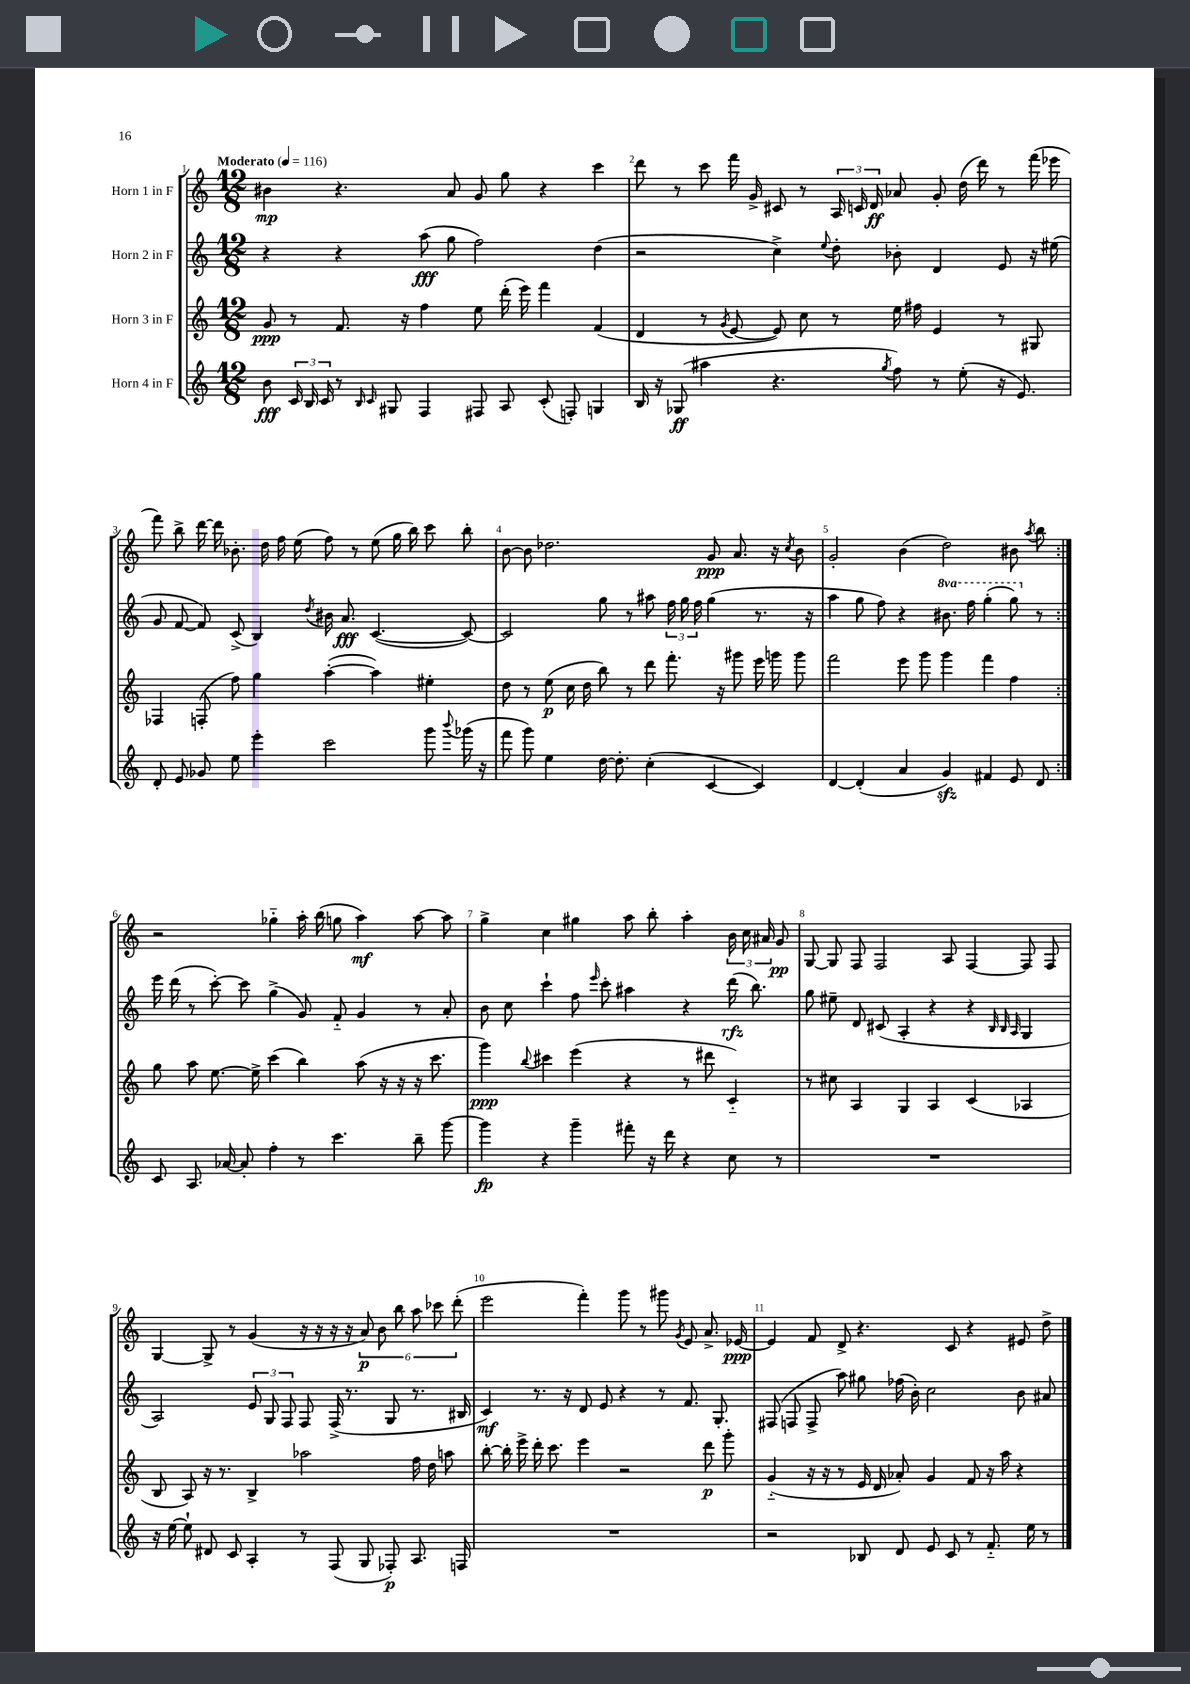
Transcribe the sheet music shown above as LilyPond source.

<<
\new StaffGroup <<
\new Staff = "s0" \with { instrumentName = "Horn 1 in F" } {
    \clef treble \key c \major \numericTimeSignature \time 12/8 \tempo "Moderato" 4 = 116
    \autoBeamOff \repeat volta 2 { bis'4\mp r4. a'8 g'8 g''8 r4 c'''4 |
    d'''8 r8 c'''8 f'''16 g'16-> cis'8 r8 \tuplet 3/2 { a16 c'16 d'16\ff } aes'8 g'8-. d''16( d'''16) r8 f'''16( ees'''16 |
    f'''8) b''8-> d'''16~ d'''16 bes'8.-. d''16 f''16 e''16( f''8) r8 e''8( g''16 b''16) c'''8 b''8-. |
    b'8~ b'8 des''2. g'8\ppp a'8. r16 \acciaccatura { c''8 } b'8 |
    g'2-. b'4( d''2) bis'8 \acciaccatura { a''8 } b''8 | }
    r2 ges''4-_ a''16-. b''16( g''8 a''4\mf) a''8~ a''8 |
    g''4-> c''4 gis''4 a''8 b''8-. a''4-. \tuplet 3/2 { b'16 c''16 ais'16 } g'8\pp |
    g8~ g8 f8 f2 a8 f4~ f8 f8 |
    g4~ g8-> r8 g'4( r16 r16 r16 r16 \tuplet 6/4 { a'8\p) b'8 b''8 a''8 ces'''8 d'''8-.( } |
    e'''2 f'''4-.) g'''8 r8 gis'''8 \acciaccatura { g'8 } e'8 a'8.-> ees'16~\ppp |
    ees'4 f'8 d'8-> r4. c'8 r4 eis'8 d''8-> \bar "|." |
}
\new Staff = "s1" \with { instrumentName = "Horn 2 in F" } {
    \clef treble \key c \major \numericTimeSignature \time 12/8 \set Staff.ottavationMarkups = #ottavation-simple-ordinals
    \autoBeamOff \repeat volta 2 { r4 r4 a''8\fff( g''8 f''2) d''4( |
    r2 c''4->) \appoggiatura { e''8 } d''8-. bes'8-. d'4 e'8 r16 eis''16( |
    g'8 f'8~ f'8) c'8->( b4) \acciaccatura { d''8 } bis'16 a'8.\fff c'4.~( c'8~) |
    c'2 g''8 r8 ais''8 \tuplet 3/2 { f''16 g''16 f''16 } g''4( r8. r16 |
    a''4 g''8 f''8) r4 \ottava #1 bis''8. f'''16 g'''4-.( g'''8) \ottava #0 r8 | }
    e'''16 d'''16( r8 c'''8~-.) c'''8 g''4->( g'8) f'8-_ g'4 r8 a'8-. |
    b'8 c''8 c'''4-! f''8 \grace { e'''16 } c'''8-. ais''4 r4 d'''16\rfz( b''8.) |
    g''8 eis''8-- d'8 cis'8( a4-. r4 r4 \grace { b32 b32 a32 } g4 |
    a2) \tuplet 3/2 { e'8 g8 f8 } f8 f16->( r8. g8 r8. bis16 |
    c'4\mf) r8. r16 d'8 e'8 r4 r8 f'8. g8.-. |
    fis8( f8 f8-> a''8) gis''8 fes''16( b'16-.) c''2 b'8 ais'8 \bar "|." |
}
\new Staff = "s2" \with { instrumentName = "Horn 3 in F" } {
    \clef treble \key c \major \numericTimeSignature \time 12/8
    \autoBeamOff \repeat volta 2 { g'8\ppp r8 f'8. r16 f''4 e''8 d'''16-.( e'''16) f'''4 f'4( |
    d'4 r8 \acciaccatura { g'8 } e'8~ e'8) c''8 r8 e''16 fis''16 e'4 r8 gis8 |
    fes4 f8-.( f''8) g''4 a''4~-.( a''4) eis''4-. |
    d''8 r8 e''8\p( c''16 d''16 b''8) r8 d'''8 f'''8.-. r16 gis'''8 e'''16 g'''16 g'''8 |
    f'''2 e'''8 g'''8 g'''4 f'''4 f''4 | }
    g''8 a''8 e''8.~ e''16-> c'''4( b''4) a''8( r16 r16 r16 c'''8. |
    g'''4\ppp) \appoggiatura { b''8 } cis'''4 e'''4( r4 r8 dis'''8 c'4-_) |
    r8 cis''8 a4 g4 a4 c'4( aes4 |
    b8 a8) r16 r8. b4-> aes''2 f''16 d''16 a''8 |
    b''8~-. b''16-. e'''16-> d'''16-. c'''8. e'''4 r2 d'''8\p g'''8-. |
    g'4-_( r16 r16 r8 e'16 d'16 aes'8-.) g'4 f'8 r16 a''16 r4 \bar "|." |
}
\new Staff = "s3" \with { instrumentName = "Horn 4 in F" } {
    \clef treble \key c \major \numericTimeSignature \time 12/8
    \autoBeamOff \repeat volta 2 { b'8\fff \tuplet 3/2 { c'16 b16 c'16 } r8 \grace { b16 c'16 } gis8 f4 fis8 a8 c'8-.( f8-.) g4 |
    b16 r16 ges8\ff( ais''4 r4. \acciaccatura { g''8 } f''8) r8 e''8-.( r16 e'8.) |
    d'8-. e'8 ges'8 e''8 e'''4-. c'''2 g'''8 \appoggiatura { b'''8 } ges'''16( r16 |
    f'''8 g'''8) e''4 d''16~ d''8.-. c''4-.( c'4~ c'4) |
    d'4~ d'4-.( a'4 g'4\sfz) fis'4 e'8 d'8 | }
    c'8 a8. aes'16~ aes'8-. f''4-. r8 c'''4. b''8-- g'''8~ |
    g'''4\fp r4 g'''4-- fis'''8-. r16 d'''16 r4 c''8 r8 |
    R1. |
    r16 e''16~ e''8-! dis'8 c'8 a4-. r8 f8( g8 fes8-.\p) a8. f16 |
    R1. |
    r2 bes8 d'8 e'8 c'8 r8 f'8.-_ e''16 r8 \bar "|." |
}
>>
>>
\layout { \context { \Score \override BarNumber.break-visibility = ##(#f #t #t) barNumberVisibility = #all-bar-numbers-visible } }
